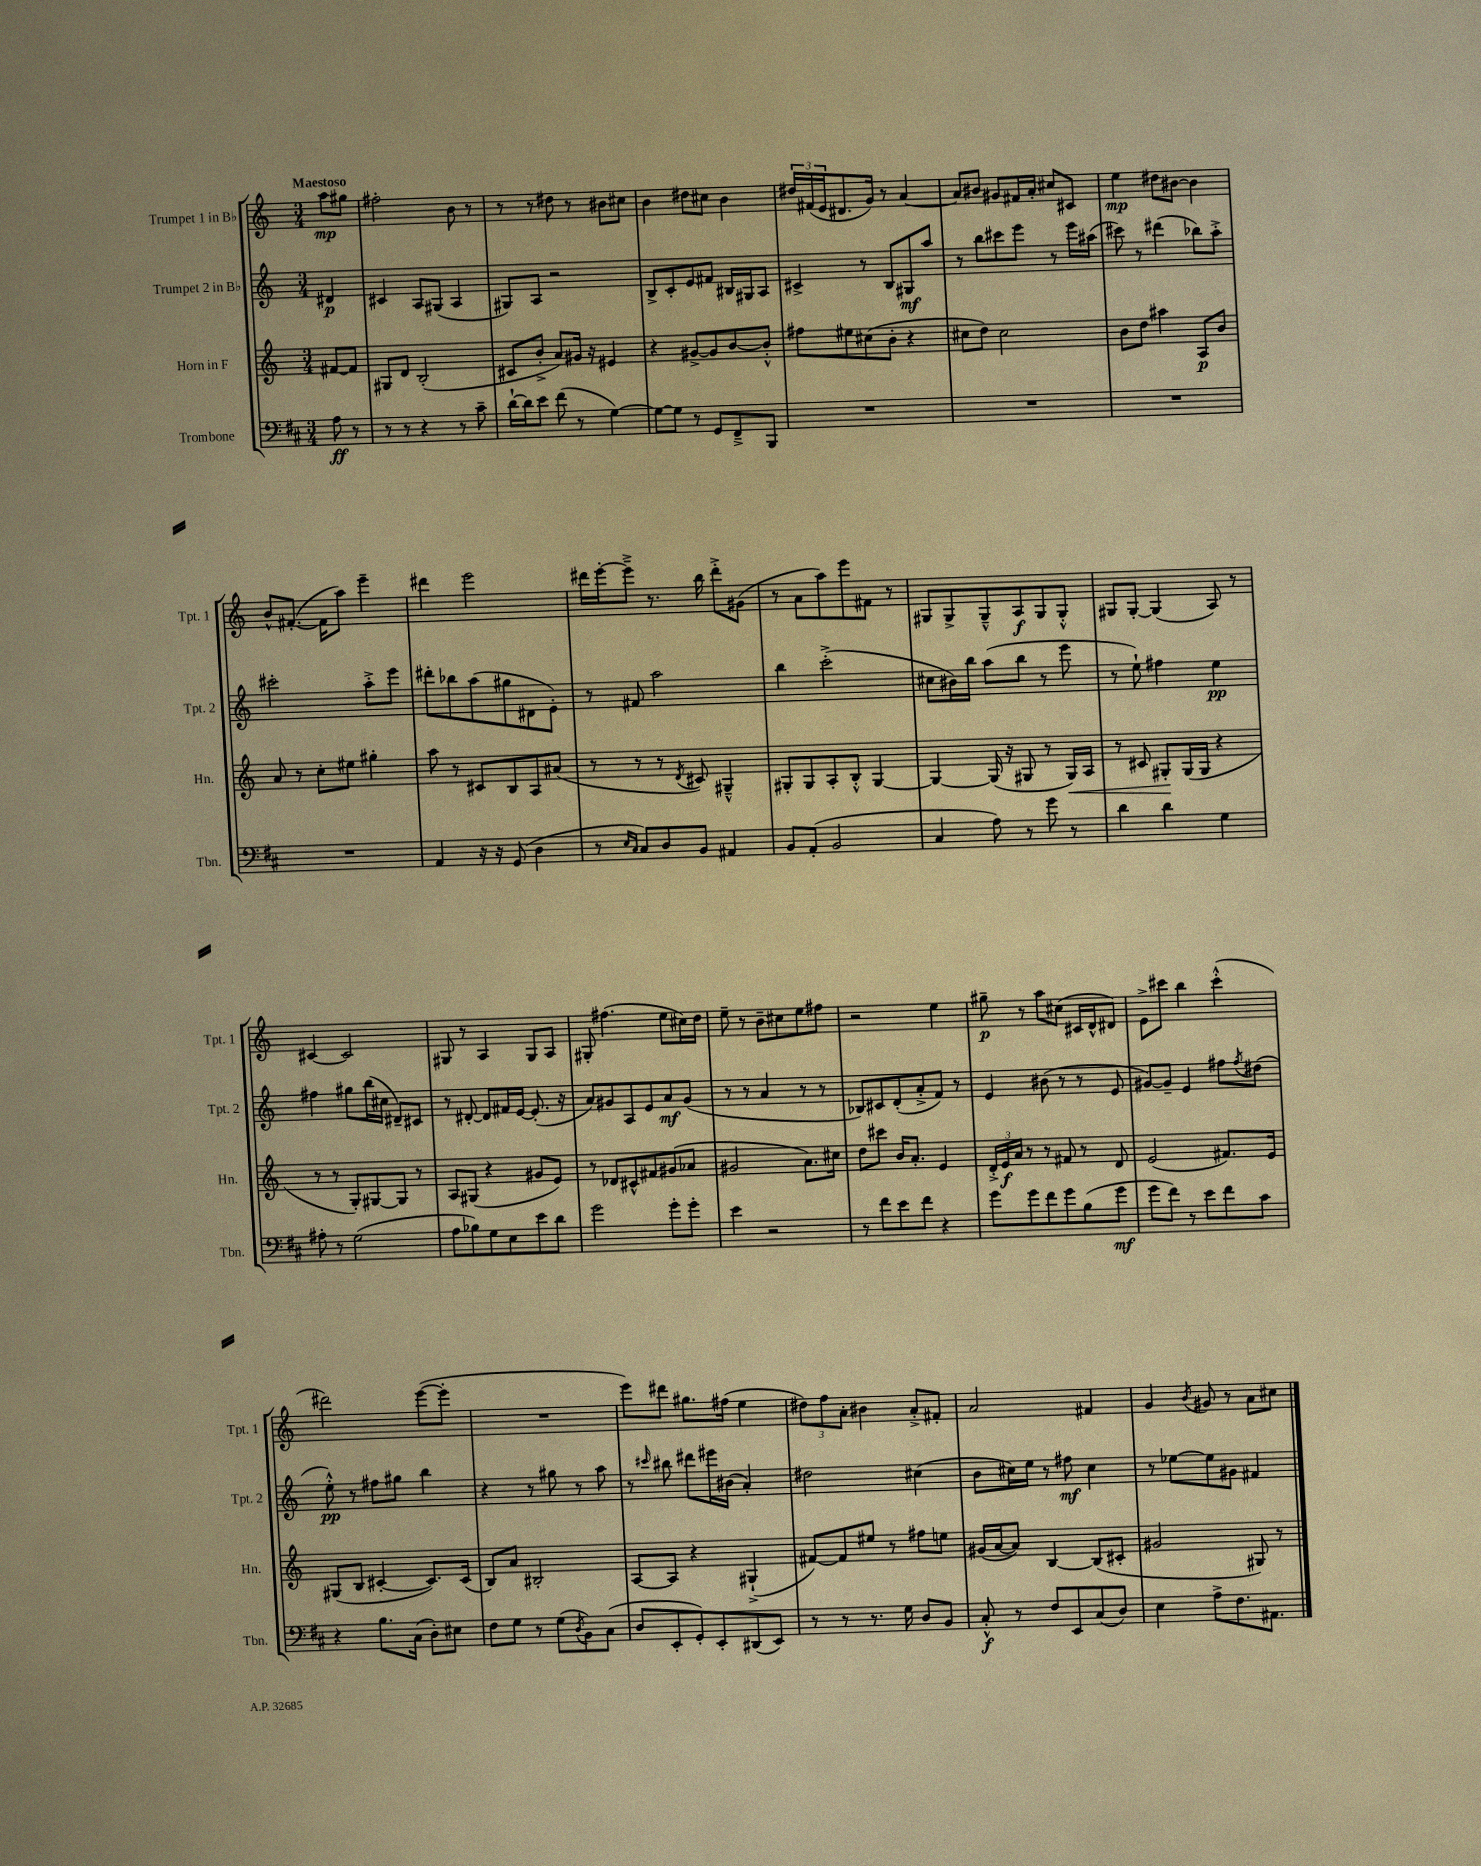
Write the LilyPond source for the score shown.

<<
\new StaffGroup <<
\new Staff = "s0" \with { instrumentName = "Trumpet 1 in Bb" shortInstrumentName = "Tpt. 1" } {
    \clef treble \key c \major \numericTimeSignature \time 3/4 \partial 4 \tempo "Maestoso"
    a''8\mp gis''8 |
    fis''2-. b'8 r8 |
    r8 r8 dis''8 r8 bis'8 cis''8 |
    b'4 dis''8 cis''8 b'4 |
    \tuplet 3/2 { dis''16 fis'16( e'16 } dis'8. g'16) r8 a'4~ |
    a'8 bis'8 gis'8 fis'16 a'16-. cis''8 cis'8 |
    e''4\mp dis''8 bis'8~ bis'4 |
    b'8-^ fis'8.~-.( fis'16 a''8) e'''4-- |
    dis'''4 e'''2 |
    dis'''16 e'''16~-. e'''8---> r8. b''16 dis'''8-.-> gis'8( |
    r8 a'8 a''8) e'''8 fis'8 r8 |
    gis8 gis8-> gis8---^ a8\f gis8 gis8-.-^ |
    gis8 gis8~-. gis4( a8) r8 |
    cis'4~ cis'2 |
    gis8 r8 a4 gis8 a8 |
    gis8-. fis''4.( e''8 cis''16) d''16 |
    e''8-- r8 b'8-- cis''8 e''8 fis''8 |
    r2 e''4 |
    gis''8--\p r8 a''8 cis''8( cis'16 d'16-^ dis'8) |
    e'8-> cis'''8 b''4 cis'''4-.-^( |
    dis'''2) e'''8~( e'''8-. |
    R2. |
    e'''8) dis'''8 gis''8. fis''16( e''4 |
    \tuplet 3/2 { dis''8) f''8 a'8-. } bis'4 a'8-.-> fis'8-. |
    a'2 fis'4 |
    g'4 \acciaccatura { b'8 } gis'8 r8 a'8 cis''8 \bar "|." |
}
\new Staff = "s1" \with { instrumentName = "Trumpet 2 in Bb" shortInstrumentName = "Tpt. 2" } {
    \clef treble \key c \major \numericTimeSignature \time 3/4 \partial 4
    dis'4\p |
    cis'4 a8 gis8( a4 |
    gis8) a8 r2 |
    b8-> c'8-. e'8 fis'8 bis16 gis16 a8 |
    cis'4-> r8 b8 gis8\mf a''8 |
    r8 b''8 cis'''8 e'''8 r8 e'''16 ais''16( |
    cis'''8) r8 dis'''4( bes''8) a''8-.-> |
    cis'''2-. a''8-.-> e'''8 |
    dis'''8-. bes''8 a''8( gis''8 dis'8 e'8-.) |
    r8 fis'8 a''2 |
    b''4 c'''2-.->( |
    cis''8 bis'16) b''16 a''8( b''8 r8 e'''8 |
    r8 e''8-!) fis''4 e''4\pp |
    fis''4 gis''8 b''16( cis''16 dis'8--) cis'8 |
    r8 dis'8~-. dis'8 fis'16 e'16~ e'8.-.( r16 |
    a'8) gis'8 a8 e'8 a'8\mf gis'8( |
    r8 r8 a'4 r8 r8 |
    bes8) cis'8 d'8-.( a'8-.-> f'8) r8 |
    e'4 bis'8( r8 r8 e'8 |
    gis'8~) gis'8-- e'4 fis''8 \acciaccatura { fis''8 } dis''8( |
    e''8-.-^\pp) r8 fis''8 gis''8 b''4 |
    r4 r8 gis''8 r8 a''8 |
    r8 \grace { cis'''16 } bis''8 dis'''8 eis'''16 bis'16( a'4-.) |
    dis''2 cis''4( |
    b'8 cis''16) e''16 r8 fis''8\mf cis''4 |
    r8 ees''8~ ees''8 gis'8 fis'4 \bar "|." |
}
\new Staff = "s2" \with { instrumentName = "Horn in F" shortInstrumentName = "Hn." } {
    \clef treble \key c \major \numericTimeSignature \time 3/4 \partial 4
    fis'8~ fis'8 |
    gis8 d'8 b2-.( |
    cis'8 b'8-.-> a'8) gis'16 r16 eis'4 |
    r4 gis'8~-> gis'8 b'8~ b'8-.-^ |
    fis''8 eis''8 cis''8( b'8-. r4 |
    cis''8 d''8) cis''2 |
    b'8 d''8 ais''4 a8\p b'8 |
    a'8 r8 c''8-. eis''8 gis''4-. |
    a''8 r8 cis'8 b8 a8 ais'8( |
    r8 r8 r8 \acciaccatura { d'8 } cis'8) gis4---^ |
    gis8-. gis8 a8-. b8-.-^ gis4~ |
    gis4~ gis16( r16 gis8 r8 gis16\<) a16 |
    r8 cis'8 gis8-.\! gis16( gis16 r4 |
    r8 r8 g8-.) gis8~ gis8 r8 |
    a8 gis8( r4 gis'8 e'8) |
    r8 des'8 cis'8-^ fis'8 gis'8( aes'8 |
    gis'2 a'8.) cis''16 |
    d''8 cis'''8 b'16 a'8.-. e'4 |
    \tuplet 3/2 { d'16-.-> e'16\f a'16 } r8 r8 fis'8 r8 d'8 |
    e'2( fis'8.) e'16 |
    gis8( b8 cis'4~-. cis'8.) cis'16( |
    b8) a'8 bis2-. |
    a8~ a8 r4 gis4-!->( |
    fis'8~) fis'8 eis''8 r8 fis''8 e''8 |
    gis'16( a'16~ a'8) b4~ b8( cis'8-. |
    gis'2 gis8) r8 \bar "|." |
}
\new Staff = "s3" \with { instrumentName = "Trombone" shortInstrumentName = "Tbn." } {
    \clef bass \key d \major \numericTimeSignature \time 3/4 \partial 4
    a8\ff r8 |
    r8 r8 r4 r8 cis'8-- |
    d'16~-! d'16 e'8 fis'8( r8 g4~) |
    g8~ g8 r8 g,8 fis,8---> b,,8 |
    R2. |
    R2. |
    R2. |
    R2. |
    a,4 r16 r16 g,8( d4 |
    r8 \grace { e16 cis16 } cis8) d8 b,8 ais,4 |
    b,8 a,8-.( b,2 |
    cis4 a8) r8 g'8 r8 |
    d'4 d'4 g4 |
    ais8-. r8 g2( |
    a8 bes8) g8 e8 e'8 d'8 |
    g'2 g'8-. g'8-. |
    e'4 r2 |
    r8 fis'8 e'8 fis'8 r4 |
    g'8 g'8 fis'8 g'8 b8( g'8\mf |
    g'8 fis'8) r8 e'8 fis'8 cis'8 |
    r4 b8. cis16( d8-.) eis8 |
    fis8 g8 r8 g8( \acciaccatura { d8 } b,8) cis8( |
    d8 e,8-. g,8-.) e,8-. dis,8( e,8) |
    r8 r8 r8. g16 d8 b,8 |
    cis8-.-^\f r8 fis8 e,8 cis8( d8) |
    e4 a8-> fis8. ais,8. \bar "|." |
}
>>
>>
\layout { \context { \Score \remove "Bar_number_engraver" } }
